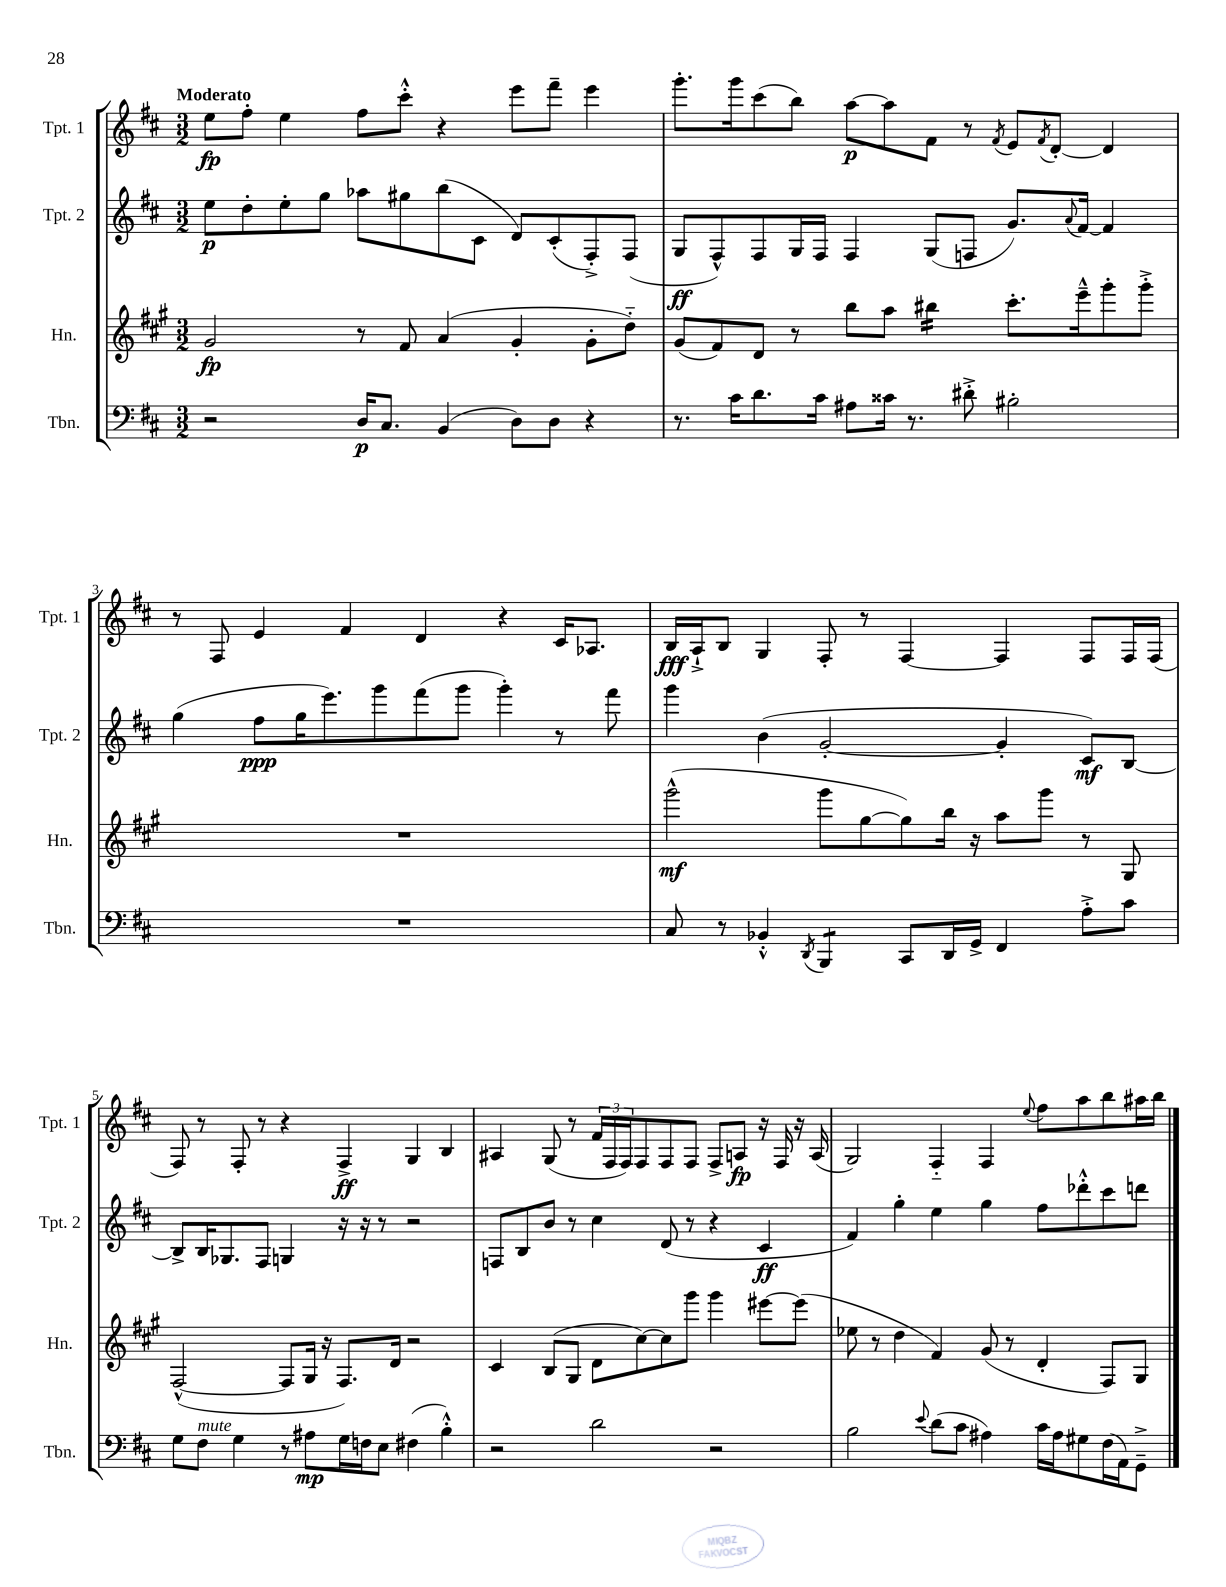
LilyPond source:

<<
\new StaffGroup <<
\new Staff = "s0" \with { instrumentName = "Tpt. 1" shortInstrumentName = "Tpt. 1" } {
    \clef treble \key d \major \numericTimeSignature \time 3/2 \tempo "Moderato"
    e''8\fp fis''8-. e''4 fis''8 cis'''8-.-^ r4 e'''8 fis'''8-- e'''4 |
    g'''8.-. g'''16 cis'''8( b''8) a''8~\p a''8 fis'8 r8 \acciaccatura { fis'8 } e'8 \acciaccatura { fis'8 } d'8~-. d'4 |
    r8 fis8 e'4 fis'4 d'4 r4 cis'16 aes8. |
    b16\fff a16-!-> b8 g4 fis8-. r8 fis4~ fis4 fis8 fis16 fis16( |
    fis8) r8 fis8-. r8 r4 fis4->\ff g4 b4 |
    ais4 g8( r8 \tuplet 3/2 { fis'16 fis16 fis16) } fis8 fis8 fis8 fis8-> a8\fp r16 fis16 r16 a16( |
    g2) fis4-_ fis4 \appoggiatura { e''8 } fis''8 a''8 b''8 ais''16 b''16 \bar "|." |
}
\new Staff = "s1" \with { instrumentName = "Tpt. 2" shortInstrumentName = "Tpt. 2" } {
    \clef treble \key d \major \numericTimeSignature \time 3/2
    e''8\p d''8-. e''8-. g''8 aes''8 gis''8 b''8( cis'8 d'8) cis'8-.( fis8-.->) fis8( |
    g8\ff fis8-^) fis8 g16 fis16 fis4 g8( f8 g'8.) \appoggiatura { a'8 } fis'16~ fis'4 |
    g''4( fis''8\ppp g''16 e'''8.) g'''8 fis'''8( g'''8 g'''4-.) r8 fis'''8 |
    g'''4 b'4( g'2~-. g'4-. cis'8\mf) b8~ |
    b8-> b16 ges8. fis8 g4 r16 r16 r8 r2 |
    f8 b8 b'8 r8 cis''4 d'8( r8 r4 cis'4\ff |
    fis'4) g''4-. e''4 g''4 fis''8 des'''8-.-^ cis'''8 d'''8 \bar "|." |
}
\new Staff = "s2" \with { instrumentName = "Hn." shortInstrumentName = "Hn." } {
    \clef treble \key a \major \numericTimeSignature \time 3/2
    gis'2\fp r8 fis'8 a'4( gis'4-. gis'8-. d''8-_) |
    gis'8( fis'8) d'8 r8 b''8 a''8 bis''4:16 cis'''8.-. e'''16---^ gis'''8-. gis'''8-.-> |
    R1. |
    gis'''2-^\mf( gis'''8 gis''8~ gis''8) b''16 r16 a''8 gis'''8 r8 gis8 |
    fis2~-^( fis8 gis16 r16 fis8.) d'16 r2 |
    cis'4 b8( gis8 d'8 cis''8~) cis''8 gis'''8 gis'''4 eis'''8~ eis'''8( |
    ees''8 r8 d''4 fis'4) gis'8( r8 d'4-. fis8) gis8 \bar "|." |
}
\new Staff = "s3" \with { instrumentName = "Tbn." shortInstrumentName = "Tbn." } {
    \clef bass \key d \major \numericTimeSignature \time 3/2
    r2 d16\p cis8. b,4( d8) d8 r4 |
    r8. cis'16 d'8. cis'16 ais8 cisis'16 r8. dis'8-.-> bis2-. |
    R1. |
    cis8 r8 bes,4-.-^ \acciaccatura { d,8 } b,,4:8 cis,8 d,16 g,16-> fis,4 a8-.-> cis'8 |
    g8 fis8^\markup { \italic "mute" } g4 r8 ais8\mp g16 f16 e8 fis4( b4-.-^) |
    r2 d'2 r2 |
    b2 \appoggiatura { e'8 } d'8( cis'8 ais4) cis'16 ais16 gis8 fis16( a,16) g,8---> \bar "|." |
}
>>
>>
